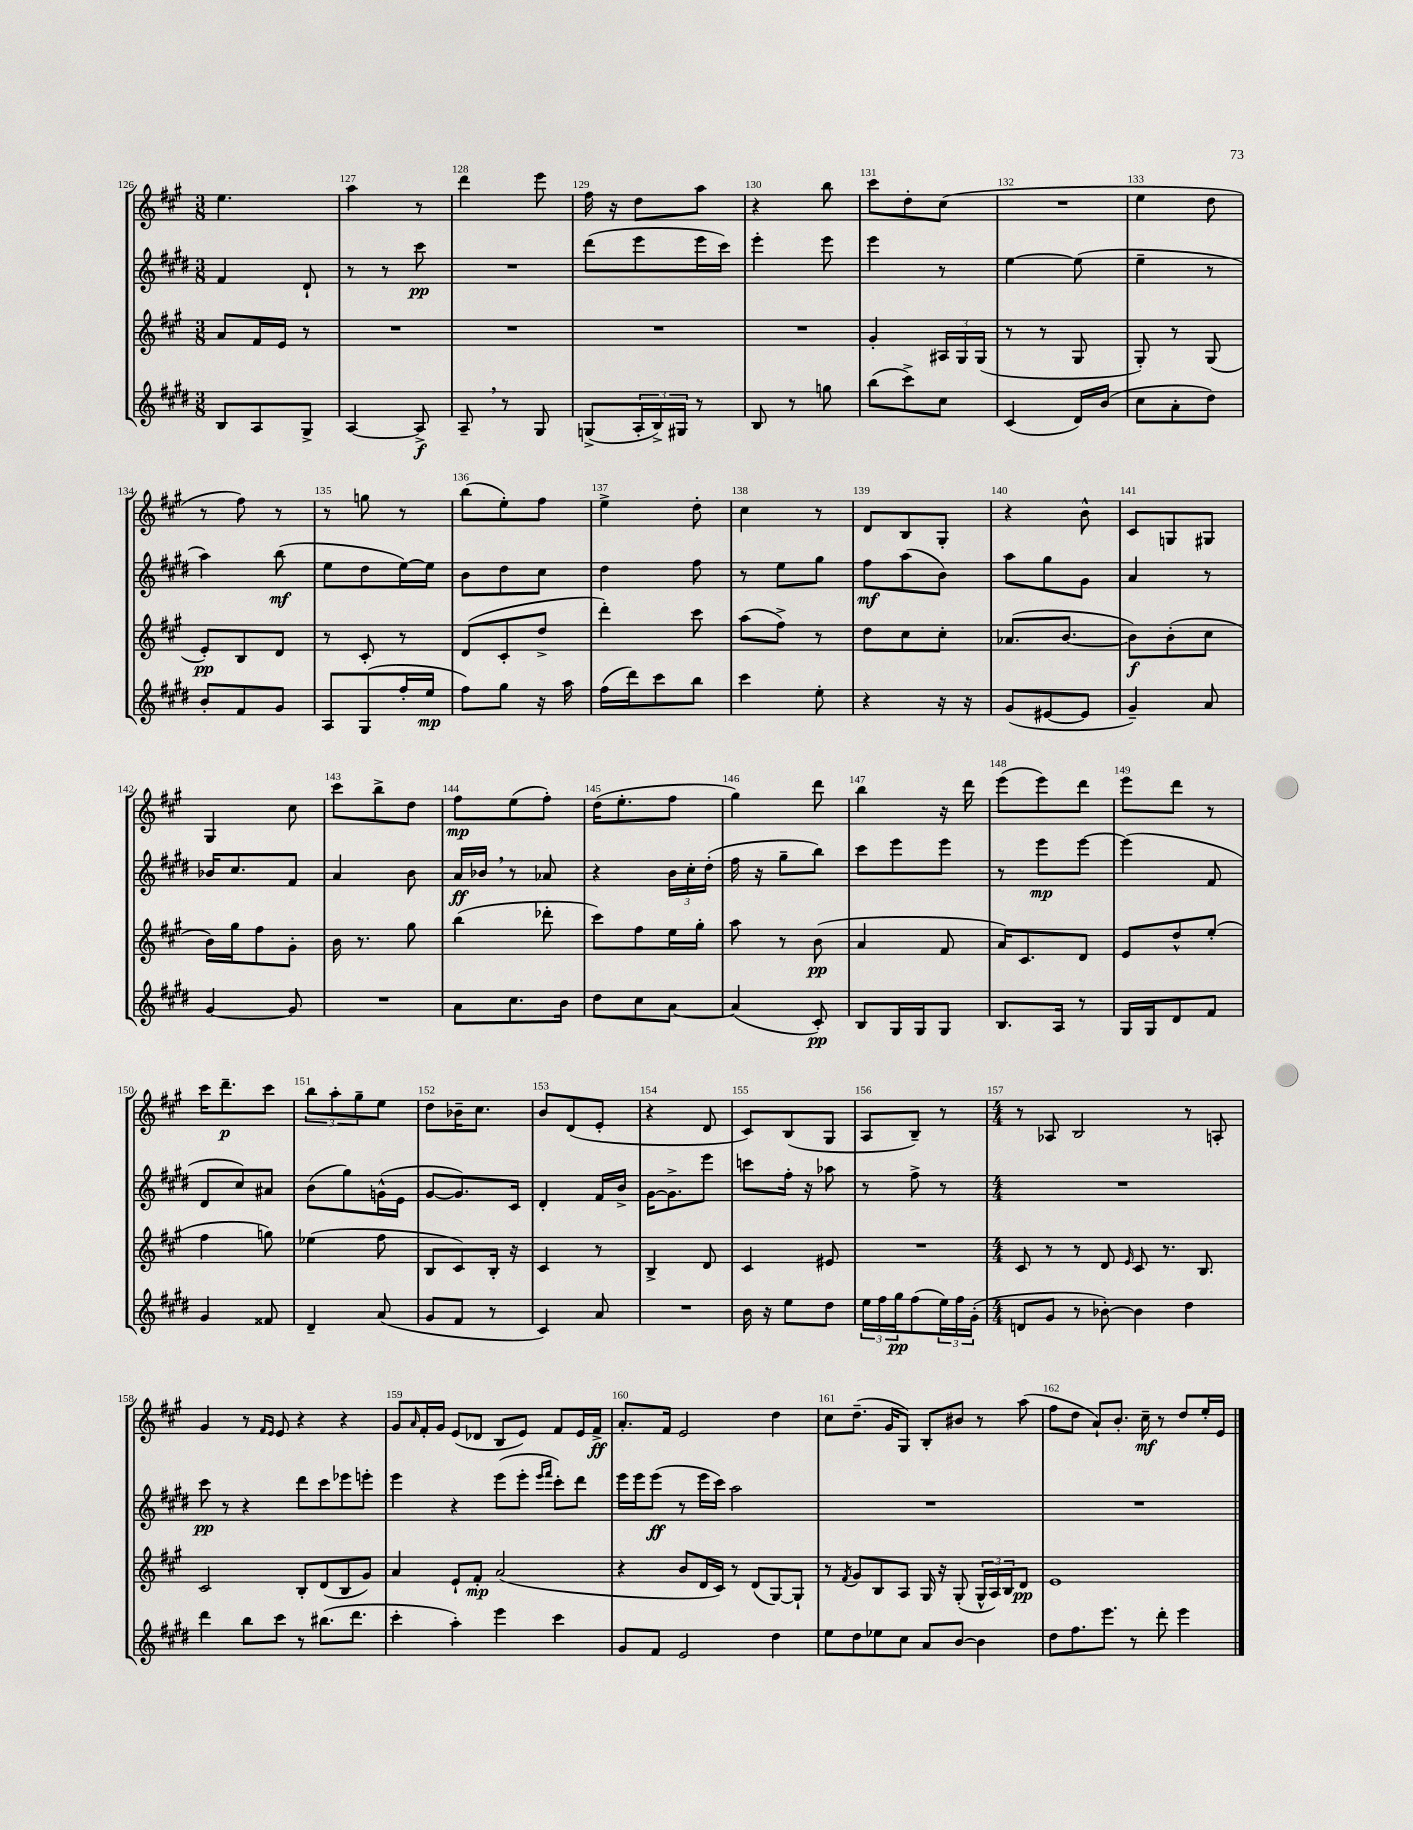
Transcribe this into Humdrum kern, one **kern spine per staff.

**kern	**kern	**kern	**kern
*staff4	*staff3	*staff2	*staff1
*clefG2	*clefG2	*clefG2	*clefG2
*k[f#c#g#d#]	*k[f#c#g#]	*k[f#c#g#d#]	*k[f#c#g#]
*M3/8	*M3/8	*M3/8	*M3/8
8B	8a	4f#	4.ee
8A	16f#	.	.
.	16e	.	.
8G#^	8r	8d#`	.
=	=	=	=
[4A	4.r	8r	4aa
.	.	8r	.
8A^]	.	8ccc#	8r
=	=	=	=
8A~	4.r	4.r	4ddd
8r	.	.	.
8G#	.	.	8eee
=	=	=	=
(8G^	4.r	(8ddd#	16ff#
.	.	.	16r
24A'	.	8eee	8dd
24B^)	.	.	.
24G#	.	.	.
8r	.	16eee	8aa
.	.	16ccc#)	.
=	=	=	=
8B	4.r	4eee'	4r
8r	.	.	.
8gg	.	8eee	8bb
=	=	=	=
(8bb	4g#'	4eee	8ccc#
8ccc#^)	.	.	8dd'
8cc#	24A#	8r	(8cc#
.	24G#	.	.
.	(24G#	.	.
=	=	=	=
(4c#	8r	[4ee	4.r
.	8r	.	.
16d#)	8G#	(8ee]	.
(16b	.	.	.
=	=	=	=
8cc#	8G#')	4ee~	4ee
8a'	8r	.	.
8dd#)	(8G#	8r	8dd
=	=	=	=
8b'	8e')	4aa)	8r
8f#	8B	.	8ff#)
8g#	8d	(8bb	8r
=	=	=	=
8A	8r	8ee	8r
(8G#	8c#'	8dd#	8gg
16ff#'	8r	[16ee)	8r
16ee	.	16ee]	.
=	=	=	=
8ff#)	(8d	8b	(8bb
8gg#	8c#'	8dd#	8ee')
16r	8dd^	8cc#	8ff#
16aa	.	.	.
=	=	=	=
(16ff#	4ddd')	4dd#	4ee^
16ddd#)	.	.	.
8ccc#	.	.	.
8bb	8ccc#	8ff#	8dd'
=	=	=	=
4ccc#	(8aa	8r	4cc#
.	8ff#^)	8ee	.
8ee'	8r	8gg#	8r
=	=	=	=
4r	8dd	8ff#	8d
.	8cc#	(8aa	8B
16r	8cc#'	8b)	8G#'
16r	.	.	.
=	=	=	=
(8g#	(8.a-	8aa	4r
[8e#	.	8gg#	.
.	[8.b	.	.
8e#]	.	8g#	8b^^
=	=	=	=
4g#~)	8b])	4a	8c#
.	(8b'	.	8G
8a	8cc#	8r	8G#
=	=	=	=
[4g#	16b)	16b-	4G#
.	16gg#	8.cc#	.
.	8ff#	.	.
8g#]	8g#'	8f#	8cc#
=	=	=	=
4.r	16b	4a	8ccc#
.	8.r	.	.
.	.	.	8bb^
.	8gg#	8b	8dd
=	=	=	=
8a	(4bb	16a	8ff#
.	.	16b-	.
8.cc#	.	8r	(8ee
.	8ddd-'	8a-	8ff#')
16b	.	.	.
=	=	=	=
8dd#	8ccc#)	4r	(16dd
.	.	.	8.ee'
8cc#	8ff#	.	.
[8a	16ee	24b	8ff#
.	.	24cc#'	.
.	16gg#'	.	.
.	.	(24dd#'	.
=	=	=	=
(4a]	8aa	16ff#	4gg#)
.	.	16r	.
.	8r	8gg#~	.
8c#')	(8b	8bb)	8ddd
=	=	=	=
8B	4a	8ccc#	4bb
16G#	.	8eee	.
16G#	.	.	.
8G#	8f#	8eee	16r
.	.	.	16ddd
=	=	=	=
8.B	16a)	8r	(8eee
.	8.c#	.	.
.	.	8eee	8eee)
16A	.	.	.
8r	8d	[8eee	8ddd
=	=	=	=
16G#	8e	(4eee]	8eee
16G#	.	.	.
8d#	8dd^^	.	8ddd
8f#	(8ee'	8f#	8r
=	=	=	=
4g#	4ff#	8d#	16ccc#
.	.	.	8.ddd~
.	.	8cc#)	.
8f##	8gg)	8a#	8ccc#
=	=	=	=
4d#~	(4ee-	(8b	12bb
.	.	.	12aa'
.	.	8gg#)	.
.	.	.	12gg#~
(8a	8ff#	(16g^^	8ee
.	.	16e	.
=	=	=	=
8g#	8B	[8g#	8dd
8f#	8c#)	8.g#])	16b-~
.	.	.	8.cc#
8r	16B'	.	.
.	16r	16c#	.
=	=	=	=
4c#)	4c#	4d#'	8b
.	.	.	(8d
8a	8r	16f#	8e'
.	.	16b^	.
=	=	=	=
4.r	4B^	[16g#	4r
.	.	8.g#^]	.
.	8d	8eee	8d
=	=	=	=
16b	4c#	8ccc	8c#)
16r	.	.	.
8ee	.	16ff#'	(8B
.	.	16r	.
8dd#	8e#	8aa-	8G#
=	=	=	=
24ee	4.r	8r	8A
24ff#	.	.	.
24gg#	.	.	.
(8ff#	.	8ff#^	8B~)
24ee)	.	8r	8r
24ff#	.	.	.
(24g#'	.	.	.
=	=	=	=
*M4/4	*M4/4	*M4/4	*M4/4
8d	8c#	1r	8r
8g#	8r	.	8A-
8r	8r	.	2B
[8b-')	8d	.	.
.	16qqe	.	.
4b-]	8c#	.	.
.	8.r	.	.
4dd#	.	.	8r
.	8.B	.	.
.	.	.	8A'
=	=	=	=
4ddd#	2c#	8ccc#	4g#
.	.	8r	.
8bb	.	4r	8r
.	.	.	16qqf#
.	.	.	16qqe
8ccc#	.	.	8e
8r	8B'	8ddd#	4r
(8.bb#	(8d	8ccc#	.
.	8B	8eee-	4r
8.ddd#	.	.	.
.	8g#)	8eee'	.
=	=	=	=
4ccc#'	4a	4eee	8g#
.	.	.	16qqa
.	.	.	16f#'
.	.	.	16g#
4aa')	8e`	4r	(8e
.	8f#'	.	8d-
4eee	(2a	(8eee	8B
.	.	8eee'	8e)
.	.	16qqeee	.
.	.	16qqfff#	.
4ccc#	.	8ccc#')	8f#
.	.	8ddd#	16e
.	.	.	16f#^
=	=	=	=
8g#	4r	16eee	8.a'
.	.	16eee	.
8f#	.	(8eee	.
.	.	.	16f#
2e	8b	8r	2e
.	16d	16eee	.
.	16c#)	16ccc#)	.
.	8r	2aa	.
.	(8d	.	.
4dd#	[8G#)	.	4dd
.	8G#`]	.	.
=	=	=	=
8ee	8r	1r	8cc#
.	8qf#	.	.
8dd#	8g#	.	(8.dd~
8ee-	8B	.	.
.	.	.	16g#
8cc#	8A	.	8G#)
8a	16G#	.	8B'
.	16r	.	.
[8b	(8G#'	.	8b#
4b]	24G#^^	.	8r
.	24A)	.	.
.	24B	.	.
.	8d	.	(8aa
=	=	=	=
8dd#	1e	1r	8ff#
8.ff#	.	.	8dd
.	.	.	8a`)
8.eee	.	.	.
.	.	.	8.b'
8r	.	.	.
.	.	.	16cc#~
8ddd#'	.	.	8r
4eee	.	.	8dd
.	.	.	16ee'
.	.	.	16e
==	==	==	==
*-	*-	*-	*-
